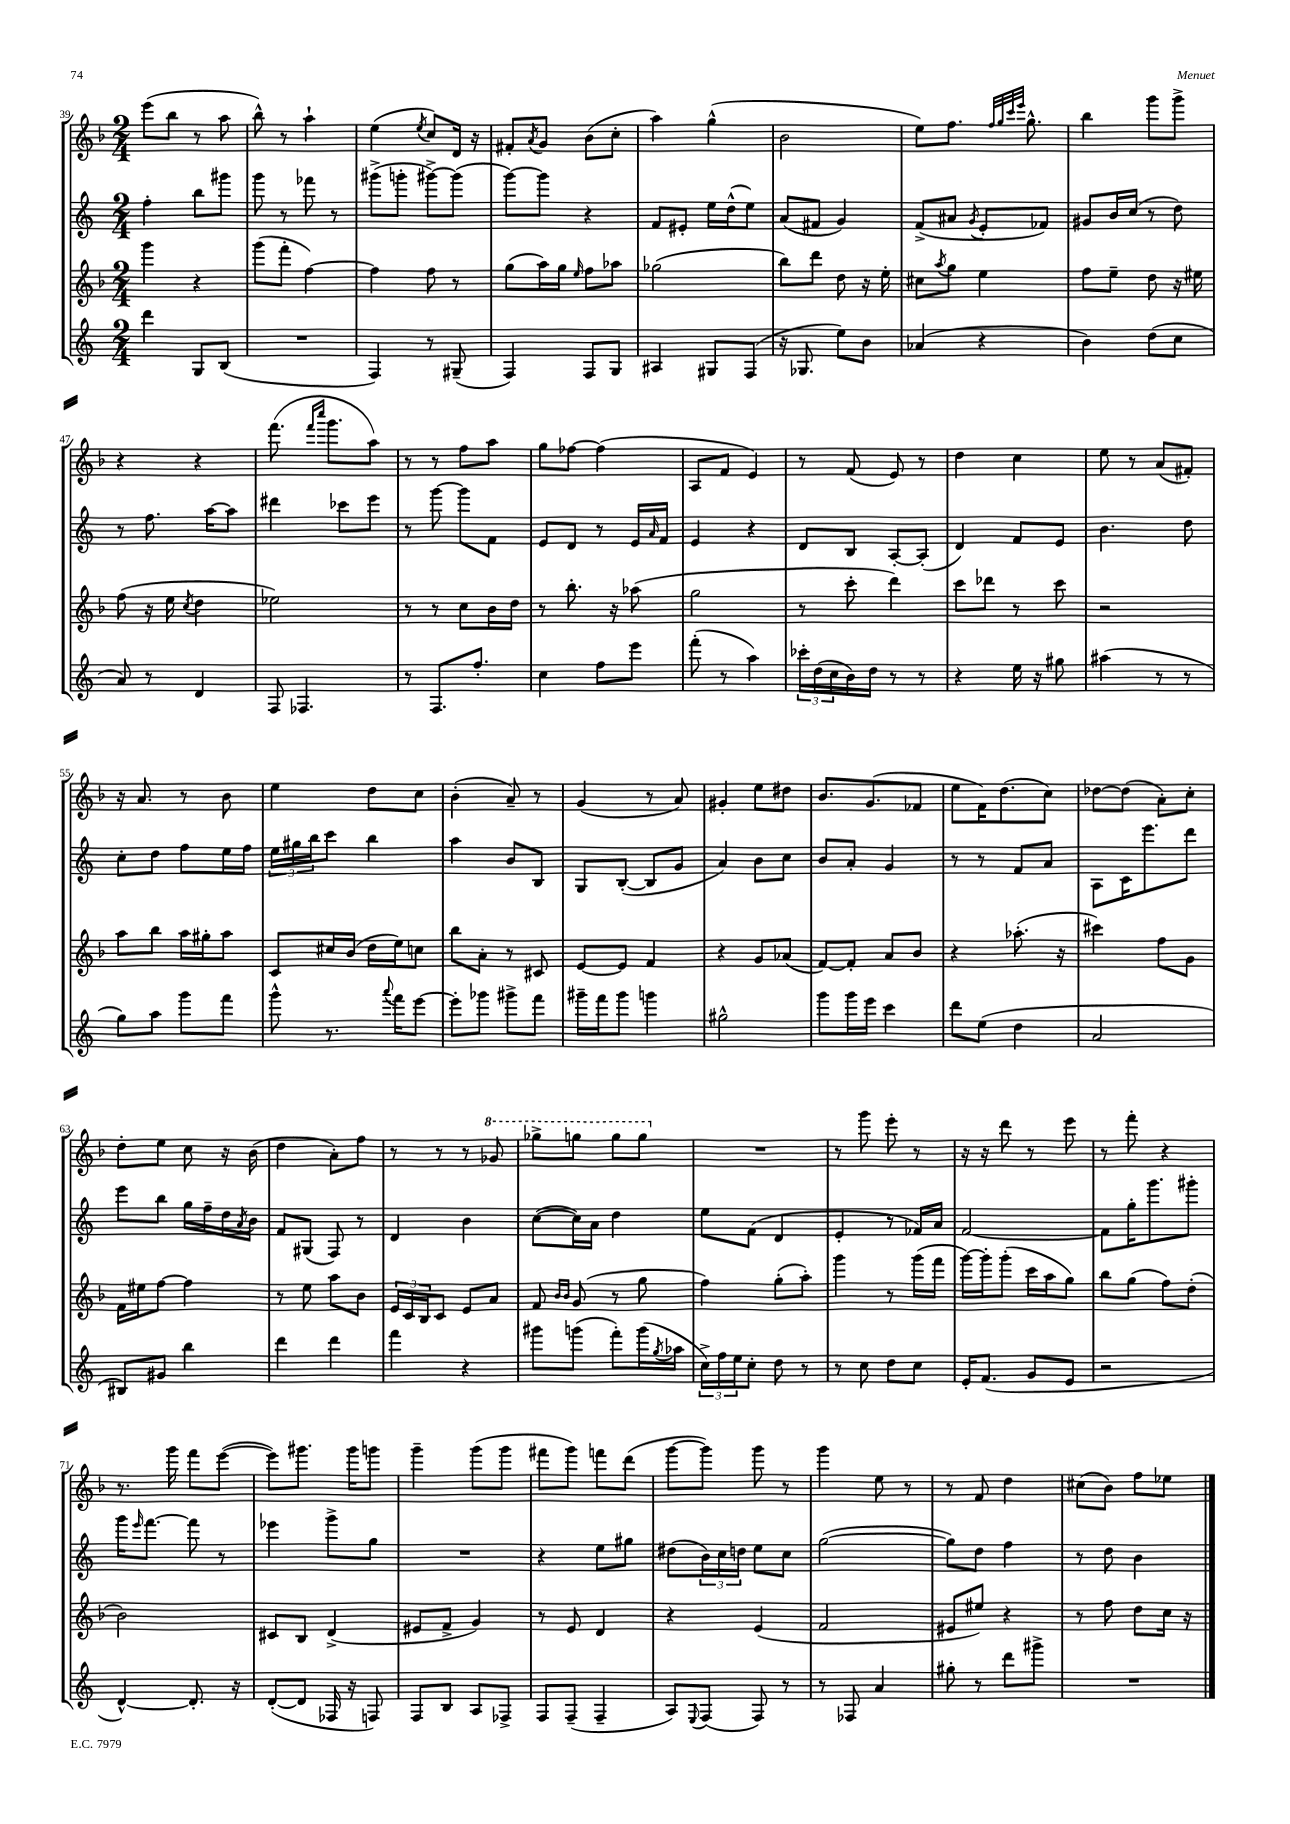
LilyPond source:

<<
\new StaffGroup <<
\new Staff = "s0" {
    \clef treble \key f \major \numericTimeSignature \time 2/4
    e'''8( bes''8 r8 a''8 |
    bes''8-^) r8 a''4-! |
    e''4( \acciaccatura { e''8 } c''8) d'16 r16 |
    fis'8-. \acciaccatura { a'8 } g'8 bes'8( c''8-. |
    a''4) g''4-^( |
    bes'2 |
    e''8) f''8. \grace { f''32 g''32 c'''32 e'''32 } g''8.-^ |
    bes''4 g'''8 g'''8-> |
    r4 r4 |
    f'''8.( \grace { f'''16 c''''16 } g'''8. a''8) |
    r8 r8 f''8 a''8 |
    g''8 fes''8~ fes''4( |
    a8 f'8 e'4) |
    r8 f'8( e'8) r8 |
    d''4 c''4 |
    e''8 r8 a'8( fis'8-.) |
    r16 a'8. r8 bes'8 |
    e''4 d''8 c''8 |
    bes'4-.( a'8--) r8 |
    g'4( r8 a'8) |
    gis'4-. e''8 dis''8 |
    bes'8. g'8.( fes'8 |
    e''8 f'16) d''8.( c''8) |
    des''8~ des''8( a'8-.) c''8-. |
    d''8-. e''8 c''8 r16 bes'16( |
    d''4 a'8-.) f''8 |
    r8 r8 r8 \ottava #1 ges''8 |
    ges'''8-> g'''8 g'''8 g'''8 \ottava #0 |
    R2 |
    r8 g'''8 e'''8-. r8 |
    r16 r16 d'''8 r8 e'''8 |
    r8 f'''8-. r4 |
    r8. g'''16 f'''8 e'''8~( |
    e'''8) gis'''8. gis'''16 g'''8 |
    g'''4-- g'''8( g'''8 |
    fis'''8 g'''8) f'''8 d'''8( |
    g'''8~ g'''8) g'''8 r8 |
    g'''4 e''8 r8 |
    r8 f'8 d''4 |
    cis''8( bes'8) f''8 ees''8 \bar "|." |
}
\new Staff = "s1" {
    \clef treble \key c \major \numericTimeSignature \time 2/4
    f''4-. b''8 gis'''8 |
    g'''8 r8 fes'''8 r8 |
    gis'''8->( g'''8-. gis'''8~->) gis'''8( |
    g'''8~) g'''8 r4 |
    f'8 eis'8-. e''16 d''16-^( e''8) |
    a'8( fis'8 g'4) |
    f'8->( ais'8 \acciaccatura { g'8 } e'8-. fes'8) |
    gis'8 b'16 c''16( r8 d''8) |
    r8 f''8. a''16~ a''8 |
    dis'''4 ces'''8 e'''8 |
    r8 g'''8~ g'''8 f'8 |
    e'8 d'8 r8 e'16 \grace { a'16 } f'16 |
    e'4 r4 |
    d'8 b8 a8~-. a8-.( |
    d'4) f'8 e'8 |
    b'4. d''8 |
    c''8-. d''8 f''8 e''16 f''16 |
    \tuplet 3/2 { e''16 gis''16 b''16 } c'''8 b''4 |
    a''4 b'8 b8 |
    g8 b8~-.( b8 g'8 |
    a'4) b'8 c''8 |
    b'8 a'8-. g'4 |
    r8 r8 f'8 a'8 |
    a8 c'16 e'''8. d'''8 |
    e'''8 b''8 g''16 f''16-- d''16 \acciaccatura { a'8 } b'16 |
    f'8 gis8( f8) r8 |
    d'4 b'4 |
    c''8~( c''16) a'16 d''4 |
    e''8 f'8( d'4 |
    e'4-. r8 fes'16) a'16 |
    f'2~ |
    f'8 g''16-. g'''8. gis'''8-. |
    g'''16 \grace { e'''16 } f'''8.~ f'''8 r8 |
    ees'''4 g'''8-> g''8 |
    R2 |
    r4 e''8 gis''8 |
    dis''8( \tuplet 3/2 { b'16) c''16 d''16 } e''8 c''8 |
    g''2~( |
    g''8) d''8 f''4 |
    r8 d''8 b'4 \bar "|." |
}
\new Staff = "s2" {
    \clef treble \key f \major \numericTimeSignature \time 2/4
    g'''4 r4 |
    g'''8( f'''8-. f''4~) |
    f''4 f''8 r8 |
    g''8( a''16) g''16 \grace { e''16 } f''8 aes''8 |
    ges''2( |
    bes''8) d'''8 d''8 r16 e''16-. |
    cis''8 \acciaccatura { a''8 } g''8 e''4 |
    f''8 e''8-- d''8 r16 eis''16 |
    f''8( r16 e''16 \acciaccatura { c''8 } d''4 |
    ees''2) |
    r8 r8 c''8 bes'16 d''16 |
    r8 bes''8.-. r16 aes''8( |
    g''2 |
    r8 c'''8-. d'''4) |
    c'''8 des'''8 r8 c'''8 |
    r2 |
    a''8 bes''8 a''16 gis''16-. a''8 |
    c'8 cis''16 bes'16( d''16 e''16) c''8 |
    bes''8 a'8-. r8 cis'8 |
    e'8~ e'8 f'4 |
    r4 g'8 aes'8( |
    f'8~) f'8-. a'8 bes'8 |
    r4 aes''8.-.( r16 |
    cis'''4) f''8 g'8 |
    f'16 eis''16 f''8~ f''4 |
    r8 e''8 a''8 bes'8 |
    \tuplet 3/2 { e'16 c'16 bes16 } c'8 e'8 a'8 |
    f'8 \grace { bes'16 bes'16 } g'8( r8 g''8 |
    f''4) g''8-.( a''8-.) |
    g'''4 r8 g'''16( f'''16 |
    g'''16~) g'''16-. g'''8-.( c'''16 a''16 g''8) |
    bes''8 g''8( f''8) d''8-.( |
    bes'2) |
    cis'8 bes8 d'4->( |
    eis'8 f'8-> g'4) |
    r8 e'8 d'4 |
    r4 e'4( |
    f'2 |
    eis'8 eis''8) r4 |
    r8 f''8 d''8 c''16 r16 \bar "|." |
}
\new Staff = "s3" {
    \clef treble \key c \major \numericTimeSignature \time 2/4
    d'''4 g8 b8( |
    R2 |
    f4) r8 gis8--( |
    f4) f8 g8 |
    ais4 gis8 f8( |
    r16 ges8. e''8) b'8 |
    aes'4( r4 |
    b'4) d''8( c''8 |
    a'8) r8 d'4 |
    f8 fes4. |
    r8 f8. f''8.-. |
    c''4 f''8 e'''8 |
    f'''8-.( r8 a''4) |
    \tuplet 3/2 { ces'''16-. d''16( c''16 } b'16) d''16 r8 r8 |
    r4 e''16 r16 gis''8 |
    ais''4( r8 r8 |
    g''8) a''8 g'''8 f'''8 |
    g'''8-^ r8. \appoggiatura { a'''8 } f'''16 e'''8~ |
    e'''8-. ges'''8 gis'''8-> f'''8 |
    gis'''16-- f'''16 gis'''8 g'''4 |
    gis''2-^ |
    g'''8 g'''16 e'''16 c'''4 |
    d'''8 e''8( d''4 |
    a'2 |
    bis8) gis'8 b''4 |
    d'''4 d'''4 |
    f'''4 r4 |
    gis'''8 g'''8( f'''8-.) g'''16( \acciaccatura { g''8 } aes''16 |
    \tuplet 3/2 { c''16->) f''16 e''16 } c''8-. d''8 r8 |
    r8 c''8 d''8 c''8 |
    e'16-. f'8.( g'8 e'8 |
    r2 |
    d'4~-^) d'8.-. r16 |
    d'8~-.( d'8 fes16 r16 f8) |
    f8 b8 a8 fes8-> |
    f8 f8--( f4-- |
    a8) \appoggiatura { e8 } f8( f8) r8 |
    r8 fes8 a'4 |
    gis''8-. r8 d'''8 gis'''8-> |
    R2 \bar "|." |
}
>>
>>
\layout { \context { \Score currentBarNumber = #39 } }
